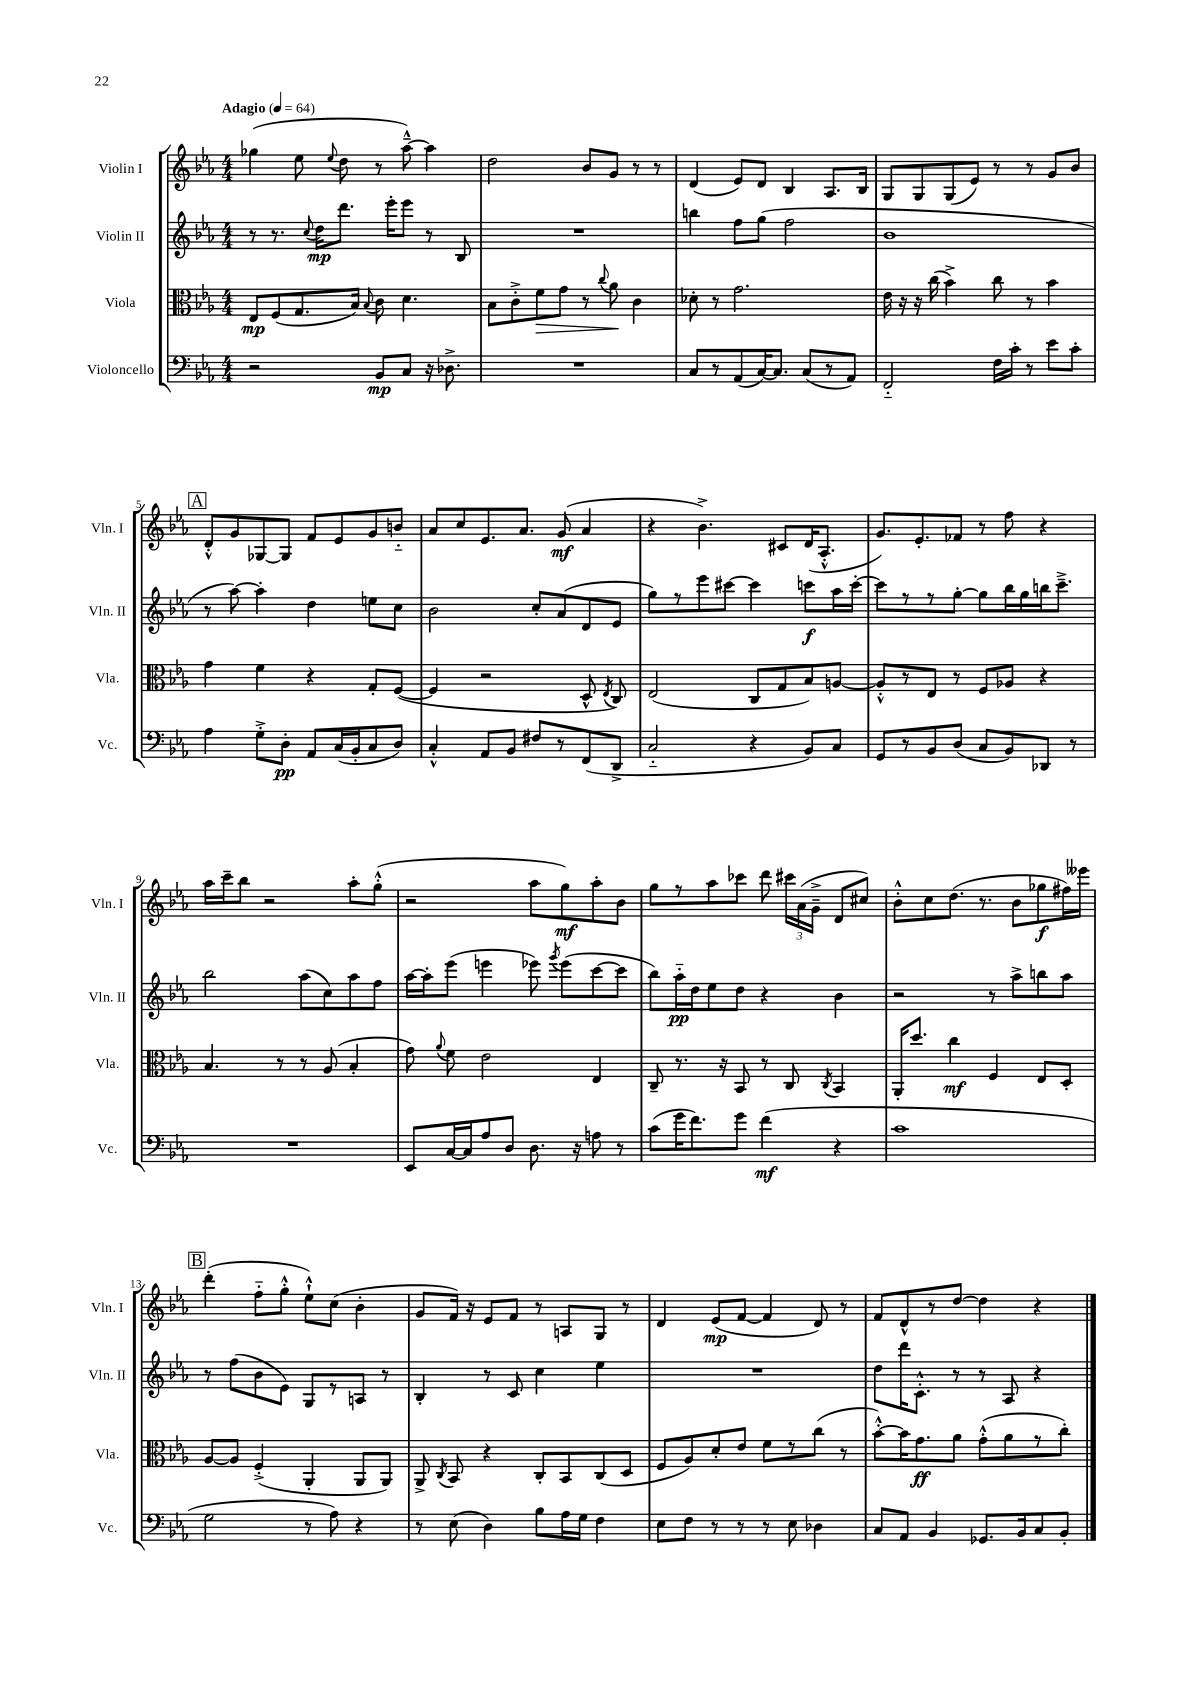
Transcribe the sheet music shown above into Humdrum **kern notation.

**kern	**kern	**kern	**kern
*staff4	*staff3	*staff2	*staff1
*clefF4	*clefC3	*clefG2	*clefG2
*k[b-e-a-]	*k[b-e-a-]	*k[b-e-a-]	*k[b-e-a-]
*M4/4	*M4/4	*M4/4	*M4/4
*MM64	*MM64	*MM64	*MM64
2r	8E-	8r	(4gg-
.	(8F	8.r	.
.	8.G	.	8ee-
.	.	8qqcc	.
.	.	16dd	.
.	.	.	8qqee-
.	.	8.ddd	8dd
.	16B-)	.	.
.	8qqB-	.	.
8BB-	8c	.	8r
.	.	16eee-'	.
8C	4.d	8eee-	[8aa-~^^)
16r	.	8r	4aa-]
8.D-^	.	.	.
.	.	8B-	.
=	=	=	=
1r	8B-	1r	2dd
.	8c'^	.	.
.	8f	.	.
.	8g	.	.
.	8r	.	8b-
.	8qqcc	.	.
.	8a-	.	8g
.	4c	.	8r
.	.	.	8r
=	=	=	=
8C	8d-'	4bb	(4d
8r	8r	.	.
(8AA-	2.g	8ff	8e-)
[16C)	.	(8gg	8d
8.C]	.	.	.
.	.	2ff	4B-
(8C	.	.	.
8r	.	.	8.A-
8AA-)	.	.	.
.	.	.	16B-
=	=	=	=
2FF'~	16e-	1b-	8G
.	16r	.	.
.	16r	.	8G
.	(16cc	.	.
.	4b-^)	.	(8G
.	.	.	8e-)
16F	8cc	.	8r
16c'	.	.	.
8r	8r	.	8r
8e-	4b-	.	8g
8c'	.	.	8b-
=	=	=	=
4A-	4g	8r	8d'^^
.	.	[8aa-)	8g
8G'^	4f	4aa-']	[8G-
8D'	.	.	8G-]
8AA-	4r	4dd	8f
(16C	.	.	8e-
16BB-'	.	.	.
8C	8G'	8ee	8g
8D)	([8F	8cc	8b'~
=	=	=	=
4C'^^	4F]	2b-	8a-
.	.	.	8cc
8AA-	2r	.	8.e-
8BB-	.	.	.
.	.	.	8.a-
8F#	.	8cc'	.
8r	.	(8a-	(8g
(8FF	8D^^	8d	4a-
.	8qE-	.	.
8DD^	8C)	8e-	.
=	=	=	=
2C'~	(2E-	8gg)	4r
.	.	8r	.
.	.	8eee-	4.b-^)
.	.	[8ccc#	.
4r	8C	4ccc#]	.
.	8G	.	8c#
8BB-)	8B-)	8ccc	(16d
.	.	.	8.A-'^^
8C	[8A	16aa-	.
.	.	[16ccc'	.
=	=	=	=
8GG	8A'^^]	8ccc]	8.g)
8r	8r	8r	.
.	.	.	8.e-'
8BB-	8E-	8r	.
(8D	8r	[8gg'	8f-
8C	8F	8gg]	8r
8BB-)	8A-	16bb-	8ff
.	.	16gg	.
8DD-	4r	16bb	4r
.	.	8.ccc~^	.
8r	.	.	.
=	=	=	=
1r	4.B-	2bb-	16aa-
.	.	.	16ccc~
.	.	.	8bb-
.	.	.	2r
.	8r	.	.
.	8r	(8aa-	.
.	(8A-	8cc)	.
.	4B-'	8aa-	8aa-'
.	.	8ff	(8gg'^^
=	=	=	=
8EE-	8g)	[16aa-	2r
.	.	16aa-']	.
.	8qqa-	.	.
[16C	8f	(8eee-	.
16C]	.	.	.
8A-	2e-	4eee	.
8D	.	.	.
8.D	.	8eee-)	8aa-
.	.	8qggg	.
.	.	(8eee-	8gg)
16r	.	.	.
8A	4E-	[8ccc	8aa-'
8r	.	8ccc]	8b-
=	=	=	=
(8c	8C~	8bb-)	8gg
16g	8.r	16aa-'~	8r
8.f)	.	16dd	.
.	.	8ee-	8aa-
.	16r	.	.
8g	8BB-	8dd	8ccc-
(4f	8r	4r	8ddd
.	8C	.	24ccc#
.	.	.	(24a-
.	.	.	24g~^
.	8qC	.	.
4r	4BB-	4b-	8d
.	.	.	8cc#)
=	=	=	=
1c	16AA-'	2r	8b-'^^
.	8.dd	.	.
.	.	.	8cc
.	4cc	.	(8.dd
.	.	.	8.r
.	4F	8r	.
.	.	8aa-^	8b-
.	8E-	8bb	8gg-
.	8D'	8aa-	16ff#)
.	.	.	16eee--
=	=	=	=
2G	[8A-	8r	(4ddd'
.	8A-]	(8ff	.
.	(4F'^	8b-	8ff'~
.	.	8e-)	8gg'^^
8r	4AA-'	8G	8ee-`^^)
8A-)	.	8r	(8cc
4r	8AA-	8A	4b-'
.	8AA-)	8r	.
=	=	=	=
8r	8AA-^	4B-'	8g
.	8qC	.	.
(8E-	8BB-	.	16f)
.	.	.	16r
4D)	4r	8r	8e-
.	.	8c	8f
8B-	8C'	4cc	8r
16A-	8BB-	.	8A
16G	.	.	.
4F	(8C	4ee-	8G
.	8D	.	8r
=	=	=	=
8E-	8F	1r	4d
8F	8A-)	.	.
8r	8d'	.	(8e-
8r	8e-	.	[8f
8r	8f	.	4f]
8E-	8r	.	.
4D-	(8cc	.	8d)
.	8r	.	8r
=	=	=	=
8C	[8b-'^^)	8dd	8f
8AA-	16b-]	16ddd	8d^^
.	8.g	8.c'^^	.
4BB-	.	.	8r
.	8a-	8r	[8dd
8.GG-	(8g'^^	8r	4dd]
.	8a-	8A-	.
16BB-	.	.	.
8C	8r	4r	4r
8BB-'	8cc')	.	.
==	==	==	==
*-	*-	*-	*-
